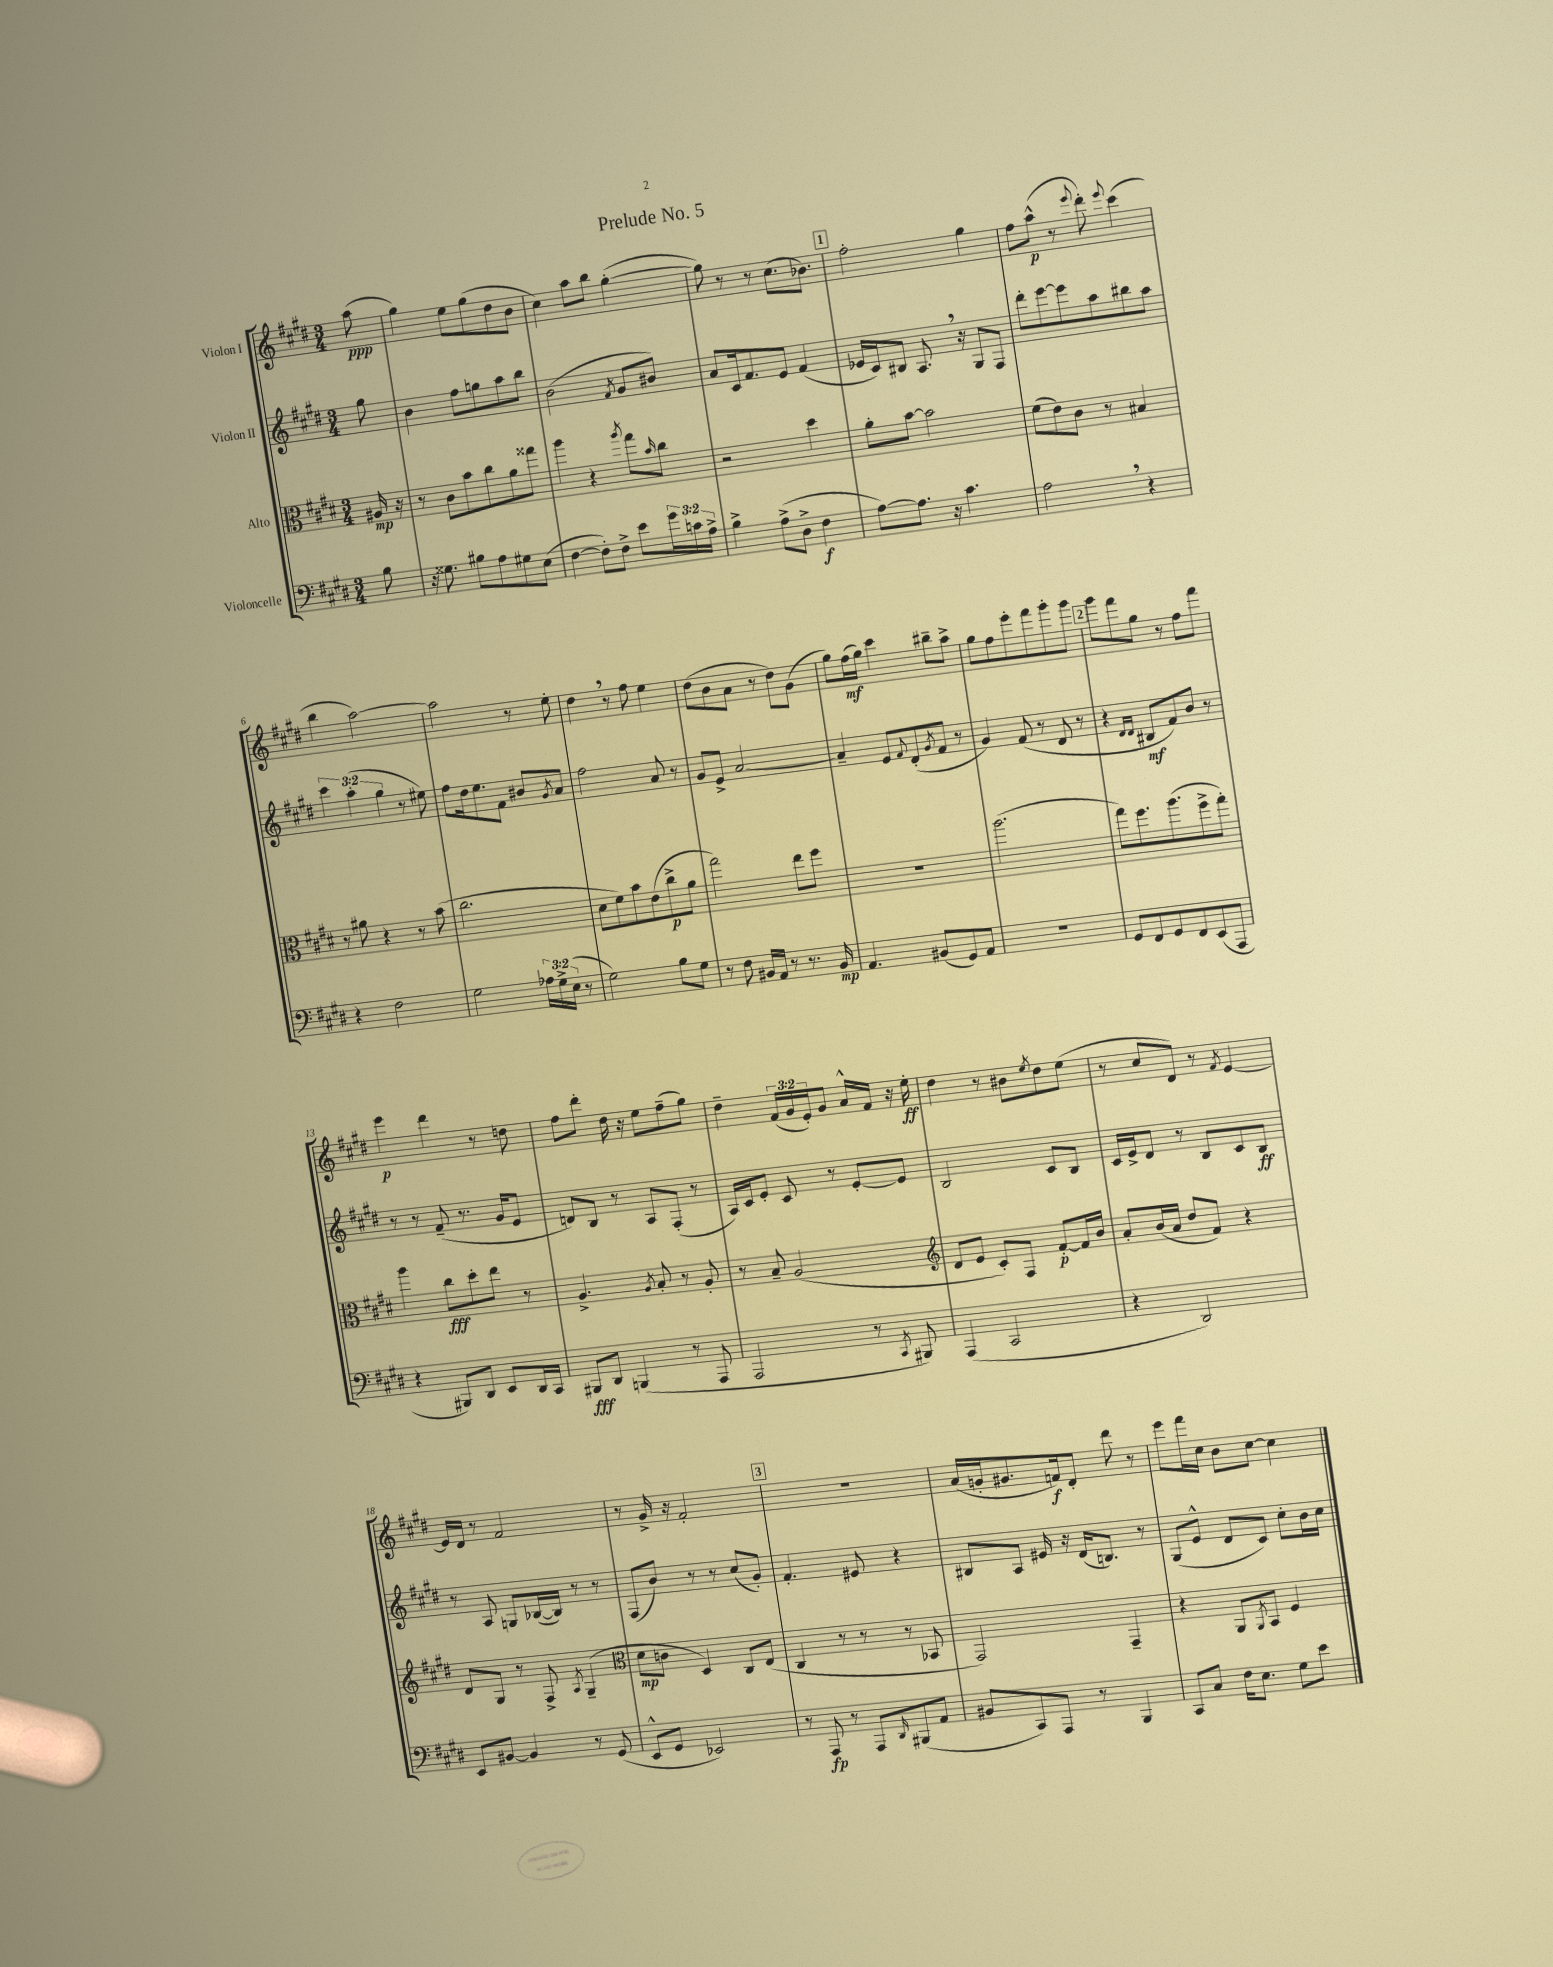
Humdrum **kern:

**kern	**kern	**kern	**kern
*staff4	*staff3	*staff2	*staff1
*clefF4	*clefC3	*clefG2	*clefG2
*k[f#c#g#d#]	*k[f#c#g#d#]	*k[f#c#g#d#]	*k[f#c#g#d#]
*M3/4	*M3/4	*M3/4	*M3/4
8B	16A#	8gg#	(8aa
.	16r	.	.
=	=	=	=
16r	8r	4b	4gg#)
8.G##	.	.	.
.	8c#	.	.
8B#	8b	8ff#	8ee
8A	8cc#	8gg	(8gg#
8G#	8a	8aa	8dd#
(8E	8gg##	8bb	8b
=	=	=	=
[4F#	4aa	(2b	4cc#)
8F#'])	4r	.	8aa
8F#^	.	.	8bb
.	8qaa	8qf#	.
8e	8gg#	8g#	([4gg#'
.	16qqb	.	.
24g#	8cc#	8b#)	.
24c	.	.	.
24A^	.	.	.
=	=	=	=
4B^	2r	8a	8gg#])
.	.	16c#	8r
.	.	8.f#	.
(8A^	.	.	8r
8D#^	.	8e	(8.cc#
4F#	4dd#	(4f#	.
.	.	.	8.b-)
=	=	=	=
[8A)	8a'	16e-	2ff#'
.	.	16c#)	.
8.A]	[8b	8B#	.
.	2b]	8.A	.
16r	.	.	.
4.c#	.	.	.
.	.	16r	.
.	.	8G#	4gg#
.	.	8F#	.
=	=	=	=
2A	(8f#	8ddd#'	8ff#
.	8e)	[8eee	(8aa^^
.	8c#	8eee]	8r
.	.	.	8qqeee
.	8r	8aa	8ddd#')
.	.	.	8qqeee
4r	4B#	8bb#	(4ccc#
.	.	8aa	.
=	=	=	=
4r	8r	6ccc#	4bb
.	8a#	.	.
.	.	(6aa'	.
2F#	4r	.	[2aa)
.	.	6gg#	.
.	8r	8r	.
.	(8b	8ee#)	.
=	=	=	=
2G#	2.cc#	8ff#	2aa]
.	.	16dd#	.
.	.	8.ee	.
.	.	8f#	.
24A-	.	8b#	8r
24G#^	.	.	.
(24E	.	.	.
.	.	8qg#	.
8r	.	8a	8ee'
=	=	=	=
2G#)	8d#	2ff#	4dd#
.	8f#)	.	.
.	8b	.	8r
.	(8e	.	8ff#
8B	8cc#^	8a	4ee
8G#	8a	8r	.
=	=	=	=
8r	2gg#)	8g#	(8dd#
8F#	.	8e^	8b
16BB#	.	[2a	8a
16AA	.	.	.
8r	.	.	8r
8.r	8ee	.	8dd#)
.	8ff#	.	(8g#
16BB#	.	.	.
=	=	=	=
4.AA	2.r	4a~]	8gg#)
.	.	.	(16ff#
.	.	.	16gg#)
.	.	8e	4ccc#
.	.	8qqf#	.
(8BB#	.	(8d#'	.
.	.	8qg#	.
8GG#)	.	8f#	8bb#~
8AA	.	8r	8aa^
=	=	=	=
2.r	(2.aa	4g#)	8gg#
.	.	.	8ff#
.	.	(8f#	8eee'
.	.	8r	8fff#
.	.	8d#	8ggg#'
.	.	8r	8ggg#
=	=	=	=
8GG#	8gg#)	4r	8ggg#
8FF#	8.ff#	.	8fff#
.	.	16qqd#	.
.	.	16qqd#	.
8GG#	.	8B#	8gg#
.	(8.aa	.	.
8FF#	.	8f#)	8r
(8EE	8ff#^	8b	8ff#
8AAA	8gg#')	8r	8fff#
=	=	=	=
4r	4aa	8r	4eee
.	.	8r	.
8BBB#)	8cc#	(8f#~	4ddd#
8DD#	8dd#'	8.r	.
8EE	8ee	.	8r
.	.	16g#	.
16DD#	8r	8e	8dd
16CC#	.	.	.
=	=	=	=
8BBB#	4.A^	8d)	8ff#
8DD#	.	8B	8ddd#'
(4BBB	.	8r	16dd#
.	.	.	16r
.	8qA	.	.
.	8B'	8A	8ee
8r	8r	(8F#'	(8ff#~
8AAA	8A'	8r	8gg#)
=	=	=	=
2AAA	8r	16A)	4dd#~
.	.	16c#	.
.	8B~	8e'	.
.	(2A	8c#	(24f#
.	.	.	24g#
.	.	.	24e')
.	.	8r	8g#
8r	.	[8e'	16a^^
.	.	.	16f#
8qCC#	.	.	.
8BBB#)	.	8e]	16r
.	.	.	16ee'
=	=	=	=
*	*clefG2	*	*
(4AAA	8d#	2B	4dd#
.	8e	.	.
2CC#	8c#')	.	8r
.	8F#	.	8b#
.	.	.	8qee
.	[8f#'	8c#	8dd#
.	16f#]	8B	(8ee
.	16b	.	.
=	=	=	=
4r	8a'	16c#	8r
.	.	16e^	.
.	(16b	8d#	8cc#
.	16a	.	.
2DD#)	8dd#	8r	8d#)
.	8f#)	8B	8r
.	.	.	8qf#
.	4r	8c#	[4e
.	.	8B	.
=	=	=	=
8EE	8d#	8r	16e]
.	.	.	16d#
[8BB#	8G#	8A	8r
4BB#]	8r	8G	2f#
.	8F#^	([16B-	.
.	.	16B-])	.
.	8qA	.	.
8r	(4G#~	8r	.
(8GG#	.	8r	.
=	=	=	=
*	*clefC3	*	*
8EE^^	8d#	(8F#	8r
8GG#	8c	8b)	16g#^
.	.	.	16r
2EE-)	4D#)	8r	2f#'
.	.	8r	.
.	8C#	(8cc#	.
.	(8E	8g#')	.
=	=	=	=
8r	4C#	4.f#'	2.r
8AAA	.	.	.
8r	8r	.	.
8AAA	8r	8e#	.
16qqDD#	.	.	.
(8BBB#	8r	4r	.
8AA	8BB-	.	.
=	=	=	=
8BB#	2GG#)	8B#	(16a
.	.	.	16g'
8CC#)	.	8A	8.g#
8AAA	.	16e#	.
.	.	16r	16f)
8r	.	(16d#	8d#'
.	.	8.B)	.
4BBB	4GG#~	.	8ddd#
.	.	8r	8r
=	=	=	=
8CC#	4r	(8G#	8eee
8C#	.	8e^^	16fff#
.	.	.	16cc#
16F#	8AA	8d#	8b
8.E	.	.	.
.	8qAA	.	.
.	8BB	8c#)	[8cc#
8G#	4F#	8cc#'	4cc#]
8e	.	16b	.
.	.	16cc#	.
==	==	==	==
*-	*-	*-	*-
